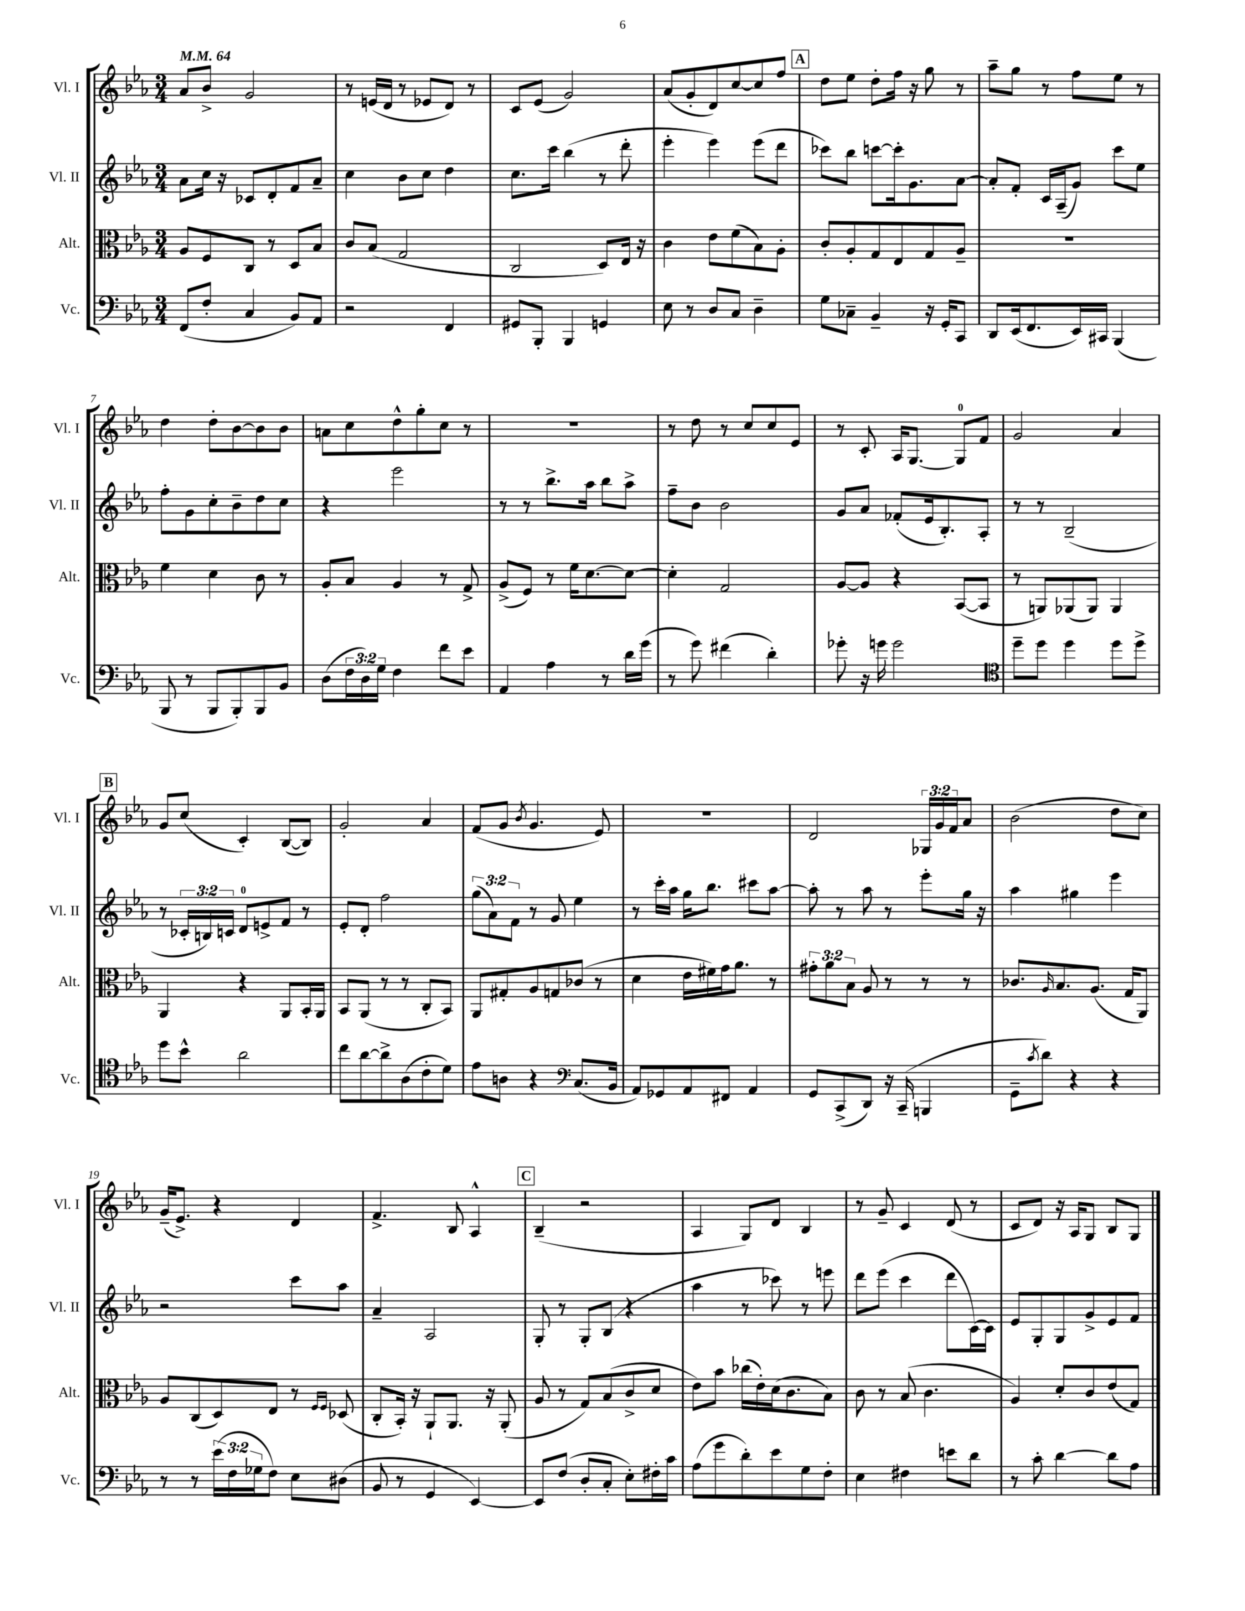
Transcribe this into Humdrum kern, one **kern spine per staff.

**kern	**kern	**kern	**kern
*part4	*part3	*part2	*part1
*staff4	*staff3	*staff2	*staff1
*I"Vc.	*I"Alt.	*I"Vl. II	*I"Vl. I
*I'Vc.	*I'Alt.	*I'Vl. II	*I'Vl. I
*clefF4	*clefC3	*clefG2	*clefG2
*k[b-e-a-]	*k[b-e-a-]	*k[b-e-a-]	*k[b-e-a-]
*M3/4	*M3/4	*M3/4	*M3/4
*MM64	*MM64	*MM64	*MM64
=1	=1	=1	=1
(8FF/L	8A-/L	8a-\L	8a-/L
8F'/J	8F/	16cc\Jk	8b-^/J
.	.	16r	.
4C/	8C/J	8c-X/L	2g/
.	8r	8d'/	.
8BB-/L)	8D/L	8f/	.
8AA-/J	8B-/J	8a-~/J	.
=2	=2	=2	=2
2r	8c/L	4cc\	8r
.	(8B-/J	.	(16en/LL
.	.	.	16d/JJ
.	2G/	8b-\L	8r
.	.	8cc\J	8e-X/L
4FF/	.	4dd\	8d/J)
.	.	.	8r
=3	=3	=3	=3
8GG#X/L	2C/	8.cc\L	8c/L
8BBB-'/J	.	.	(8e-/J
.	.	16ccc\Jk	.
4BBB-/	.	(4bb-\	2g/)
4GGn/	8D/L)	8r	.
.	16E-/Jk	8ddd'\	.
.	16r	.	.
=4	=4	=4	=4
8E-\	4c\	4eee-'\	(8a-/L
8r	.	.	8g'/
8D/L	8e-\L	4eee-\)	8d/)
8C/J	(8f\	.	[8cc/
4D~\	8B-\)	(8eee-\L	8cc/]
.	8A-'\J	8ddd\J	8ff/J
!!LO:REH:place=s1:t=A
=5	=5	=5	=5
8G\L	8c'/L	8ccc-X\L)	8dd\L
8C-X~\J	8A-'/	8bb-\J	8ee-\J
4BB-~/	8G/	[8cccn\L	8dd'\L
.	8E-/	16ccc'\k]	16ff\Jk
.	.	8.g\	16r
16r	8G/	.	8gg\
16GG'/KL	.	.	.
8CC/J	8A-~/J	[8a-\J	8r
=6	=6	=6	=6
8DD/L	2.r	8a-'/L]	8aa-~\L
(16EE-/k	.	8f'/J	8gg\J
8.FF/	.	.	.
.	.	16c/LL	8r
.	.	(16A-~/J	.
16EE-/L)	.	8g/J)	8ff\L
16CC#X/JJ	.	.	.
(4BBB-/	.	8ccc\L	8ee-\J
.	.	8ee-\J	8r
!!LO:LB:g=z
=7	=7	=7	=7
8BBB-/	4f\	8ff'\L	4dd\
8r	.	8g\	.
8BBB-/L	4d\	8cc'\	8dd'\L
8BBB-'/)	.	8b-~\	[8b-\
8BBB-/	8c\	8dd\	8b-\]
8BB-/J	8r	8cc\J	8b-\J
=8	=8	=8	=8
(8D\L	8A-'/L	4r	8an\L
24F\L	8B-/J	.	8cc\
24D\)	.	.	.
24G\JJ	.	.	.
4F\	4A-/	2eee-\	8dd^^\
.	.	.	8gg'\
8f\L	8r	.	8cc\J
8e-\J	8G^/	.	8r
=9	=9	=9	=9
4AA-/	(8A-^/L	8r	2.r
.	8F/J)	8r	.
4A-\	8r	8.bb-^\L	.
.	16f\KL	.	.
.	[8.d\	16aa-\Jk	.
8r	.	8bb-\L	.
16d\LL	8d\J_	8aa-^\J	.
(16g\JJ	.	.	.
=10	=10	=10	=10
8r	4d'\]	8ff~\L	8r
8g\)	.	8b-\J	8dd\
(4f#X\	2G/	2b-\	8r
.	.	.	8cc/L
4d'\)	.	.	8cc/
.	.	.	8e-/J
=11	=11	=11	=11
8g-X'\	[8A-/L	8g/L	8r
16r	8A-/J]	8a-/J	8c'/
16gn\	.	.	.
2g\	4r	(8f-X'/L	16A-/KL
.	.	.	[8.G/J
.	.	16e-/k	.
.	.	8.B-'/)	.
.	([8BB-/L	.	8G/L]
.	8BB-/J]	8A-'/J	8f/J
=12	=12	=12	=12
*clefC4	*	*	*
8dd~\L	8r	8r	2g/
8dd\J	8AAn/L)	8r	.
4dd\	(8AA-X/	(2B-~/	.
.	8AA-/J)	.	.
8dd\L	4AA-/	.	4a-/
8dd^\J	.	.	.
!!LO:LB:g=z
!!LO:REH:place=s1:t=B
=13	=13	=13	=13
8dd\L	4AA-/	8r	8g/L
8b-^^\J	.	24c-X'/LL	(8cc/J
.	.	24Bn/)	.
.	.	24cn/JJ	.
2a-\	4r	8d/L	4c'/)
.	.	8en^/	.
.	8AA-/L	8f/J	([8B-/L
.	16BB-'/L	8r	8B-/J])
.	16AA-/JJ	.	.
=14	=14	=14	=14
8cc\L	8BB-/L	8e-'/L	2g'/
[8a-\	(8AA-/J	8d'/J	.
8a-^\]	8r	2ff\	.
(8A-\	8r	.	.
8c'\	8C'/L	.	4a-/
8d\J)	8BB-/J)	.	.
=15	=15	=15	=15
8e-\L	8AA-/L	(12gg\L	(8f/L
.	.	12a-\)	.
8An\J	8G#X'/	.	8g/J
.	.	12f\J	.
.	.	.	8qb-/
4r	8A-/	8r	4.g/
.	8Gn/	8g/	.
*clefF4	*	*	*
(8.C/L	(8c-X/J	4ee-\	.
.	8r	.	8e-/)
16BB-/Jk	.	.	.
=16	=16	=16	=16
8AA-/L)	4d\	8r	2.r
8GG-X/	.	16ccc'\LL	.
.	.	16aa-\JJ	.
8AA-/	16e-\LL	16gg\KL	.
.	16f#X\)	8.bb-\J	.
8FF#X/J	16g\J	.	.
.	8.a-\J	.	.
4AA-/	.	8ccc#X\L	.
.	8r	[8aa-\J	.
=17	=17	=17	=17
8GG/L	12g#X'\L	8aa-'\]	2d/
.	12a-\	.	.
(8CC^/	.	8r	.
.	12B-\J	.	.
8DD/J)	8A-/	8aa-\	.
16r	8r	8r	.
(16CC~/	.	.	.
4BBBn/	8r	8eee-'\L	24G-X/LL
.	.	.	24g/
.	.	.	24f/J
.	8r	16gg\Jk	8a-/J
.	.	16r	.
=18	=18	=18	=18
8GG~\L	8.c-X/L	4aa-\	(2b-\
8qc/	.	.	.
8d\J)	.	.	.
.	16qqA-/	.	.
.	8.B-/	.	.
4r	.	4gg#X\	.
.	(8.A-/J	.	.
4r	.	4eee-\	8dd\L
.	16G/KL	.	.
.	8AA-/J)	.	8cc\J)
!!LO:LB:g=z
=19	=19	=19	=19
8r	8A-/L	2r	(16g~/KL
.	.	.	8.e-^/J)
8r	(8C/	.	.
(24e-\LL	8D/)	.	4r
24F\	.	.	.
24G-X\J	.	.	.
8F\J)	8E-/J	.	.
8E-\L	8r	8ccc\L	4d/
.	16qqF/LL	.	.
.	16qqF/JJ	.	.
(8D#X\J	(8D-X/	8aa-\J	.
=20	=20	=20	=20
8BB-/	8C'/L	4a-~/	4.f^/
8r	16BB-'/Jk)	.	.
.	16r	.	.
4GG/	8AA-`/L	2A-/	.
.	8.AA-/J	.	8B-/
[4EE-/)	.	.	4A-^^/
.	16r	.	.
.	(8AA-'/	.	.
!!LO:REH:place=s1:t=C
=21	=21	=21	=21
8EE-/L]	8A-/	8G'/	(4B-~/
(8F/J	8r	8r	.
8D'/L	8G/L)	8G'/L	2r
8C'/J	(8B-/	(8B-/J	.
8E-'\L)	8c^/	4r	.
16F#X'\L	8d/J	.	.
16c\JJ	.	.	.
=22	=22	=22	=22
(8A-\L	8e-\L)	4aa-\	4A-/
8g\	8b-\J	.	.
8d'\)	(16cc-X\LL	8r	8G/L)
.	16e-'\)	.	.
8e-\	(16d\J	8ccc-X\)	8d/J
.	8.c\	.	.
8G\	.	8r	4B-/
8F'\J	8B-\J)	8eeen\	.
=23	=23	=23	=23
4E-\	8c\	8ddd\L	8r
.	8r	(8eee-\J	8g~/
4F#X\	(8B-/	4ccc\	4c/
.	4.c\	.	.
8en\L	.	8ddd\L	(8d/
8d\J	.	[16c\L)	8r
.	.	16c\JJ]	.
=24	=24	=24	=24
8r	4A-/)	8e-/L	8c/L
8c'\	.	8G'/	8d/J)
[4d\	8d'/L	8G/	16r
.	.	.	16A-/KL
.	8c/	8g^/	8G/J
8d\L]	(8e-/	8e-/	8B-/L
8A-\J	8G/J)	8f/J	8G/J
==	==	==	==
*-	*-	*-	*-
